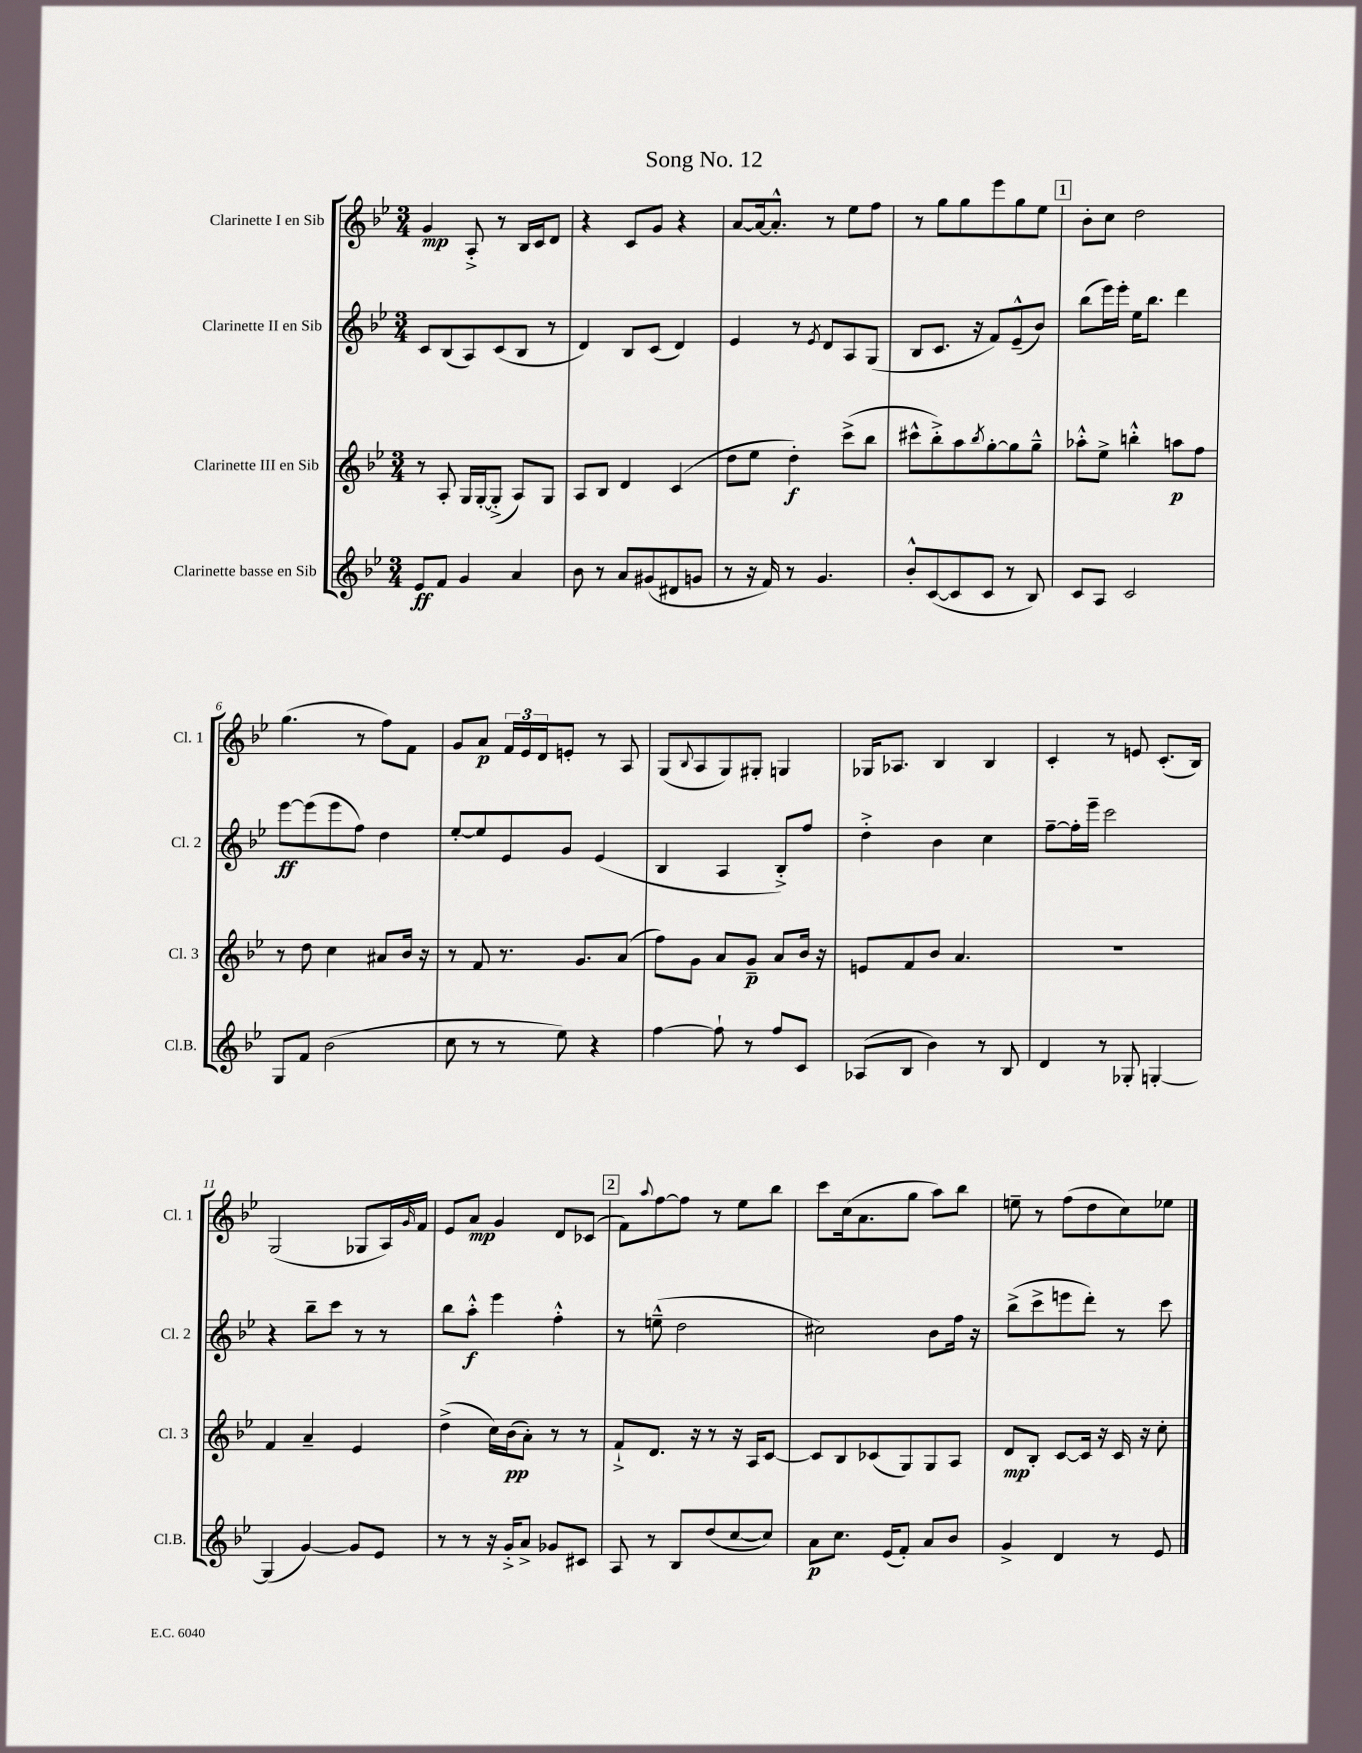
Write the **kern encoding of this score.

**kern	**dynam	**kern	**dynam	**kern	**dynam	**kern	**dynam
*part4	*part4	*part3	*part3	*part2	*part2	*part1	*part1
*staff4	*staff4	*staff3	*staff3	*staff2	*staff2	*staff1	*staff1
*I"Clarinette basse en Sib	*	*I"Clarinette III en Sib	*	*I"Clarinette II en Sib	*	*I"Clarinette I en Sib	*
*I'Cl.B.	*	*I'Cl. 3	*	*I'Cl. 2	*	*I'Cl. 1	*
*clefG2	*	*clefG2	*	*clefG2	*	*clefG2	*
*k[b-e-]	*	*k[b-e-]	*	*k[b-e-]	*	*k[b-e-]	*
*M3/4	*	*M3/4	*	*M3/4	*	*M3/4	*
=1	=1	=1	=1	=1	=1	=1	=1
8e-/L	ff	8r	.	8c/L	.	4g/	mp
8f/J	.	8A'/	.	(8B-/	.	.	.
4g/	.	16G/LL	.	8A/)	.	8A'^/	.
.	.	[16G'/J	.	.	.	.	.
.	.	(8G'^/J]	.	(8c/	.	8r	.
4a/	.	8A/L)	.	8B-/J	.	16B-/LL	.
.	.	.	.	.	.	16c/J	.
.	.	8G/J	.	8r	.	8d/J	.
=2	=2	=2	=2	=2	=2	=2	=2
8b-\	.	8A/L	.	4d/)	.	4r	.
8r	.	8B-/J	.	.	.	.	.
8a/L	.	4d/	.	8B-/L	.	8c/L	.
(8g#X/	.	.	.	(8c/J	.	8g/J	.
8d#X/	.	(4c/	.	4d/)	.	4r	.
8gn/J	.	.	.	.	.	.	.
=3	=3	=3	=3	=3	=3	=3	=3
8r	.	8dd\L	.	4e-/	.	[8a/L	.
16r	.	8ee-\J	.	.	.	16a/k_	.
16f/)	.	.	.	.	.	8.a'^^/J]	.
8r	.	4dd'\)	f	8r	.	.	.
.	.	.	.	8qe-/	.	.	.
4.g/	.	.	.	8d/L	.	8r	.
.	.	(8ccc^\L	.	8A/	.	8ee-\L	.
.	.	8bb-\J	.	(8G/J	.	8ff\J	.
=4	=4	=4	=4	=4	=4	=4	=4
8b-'^^/L	.	8ccc#X^^\L	.	8B-/L	.	8r	.
([8c/	.	8bb-'^\)	.	8.c/J	.	8gg\L	.
8c/]	.	8aa\	.	.	.	8gg\	.
.	.	.	.	16r	.	.	.
.	.	8qbb-/	.	.	.	.	.
8c/J	.	[8gg'\	.	8f/L)	.	8eee-\	.
8r	.	8gg\]	.	(8e-~^^/	.	8gg\	.
8B-/)	.	8gg~^^\J	.	8b-/J)	.	8ee-\J	.
!!LO:REH:place=s1:t=1
=5	=5	=5	=5	=5	=5	=5	=5
8c/L	.	8aa-X'^^\L	.	(8bb-\L	.	8b-'\L	.
8A/J	.	8ee-^\J	.	16eee-\L)	.	8cc\J	.
.	.	.	.	16eee-'\JJ	.	.	.
2c/	.	4bbn'^^\	.	16ee-\KL	.	2dd\	.
.	.	.	.	8.bb-\J	.	.	.
.	.	8aan\L	p	4ddd\	.	.	.
.	.	8ff\J	.	.	.	.	.
!!LO:LB:g=z
=6	=6	=6	=6	=6	=6	=6	=6
8G/L	.	8r	.	[8eee-\L	ff	(4.gg\	.
8f/J	.	8dd\	.	(8eee-\]	.	.	.
(2b-\	.	4cc\	.	8eee-\	.	.	.
.	.	.	.	8ff\J)	.	8r	.
.	.	8a#X/L	.	4dd\	.	8ff\L)	.
.	.	16b-/Jk	.	.	.	8f\J	.
.	.	16r	.	.	.	.	.
=7	=7	=7	=7	=7	=7	=7	=7
8cc\	.	8r	.	[8ee-'/L	.	8g/L	.
8r	.	8f/	.	8ee-/]	.	8a/J	p
8r	.	8.r	.	8e-/	.	24f/LL	.
.	.	.	.	.	.	24e-/	.
.	.	.	.	.	.	24d/J	.
8ee-\)	.	.	.	8g/J	.	8en'/J	.
.	.	8.g/L	.	.	.	.	.
4r	.	.	.	(4e-/	.	8r	.
.	.	(8a/J	.	.	.	8A/	.
=8	=8	=8	=8	=8	=8	=8	=8
[4ff\	.	8ff\L)	.	4B-/	.	(8G/L	.
.	.	.	.	.	.	8qqB-/	.
.	.	8g\J	.	.	.	8A/	.
8ff`\]	.	8a/L	.	4A/	.	8G/)	.
8r	.	8g~/J	p	.	.	8G#X'/J	.
8ff/L	.	8a/L	.	8B-'^/L)	.	4Gn/	.
8c/J	.	16b-/Jk	.	8ff/J	.	.	.
.	.	16r	.	.	.	.	.
=9	=9	=9	=9	=9	=9	=9	=9
(8A-X/L	.	8en/L	.	4dd'^\	.	16G-X/KL	.
.	.	.	.	.	.	8.A-X/J	.
8B-/J	.	8f/	.	.	.	.	.
4b-\)	.	8b-/J	.	4b-\	.	4B-/	.
.	.	4.a/	.	.	.	.	.
8r	.	.	.	4cc\	.	4B-/	.
8B-/	.	.	.	.	.	.	.
=10	=10	=10	=10	=10	=10	=10	=10
4d/	.	2.r	.	[8ff~\L	.	4c'/	.
.	.	.	.	16ff'\L]	.	.	.
.	.	.	.	16eee-~\JJ	.	.	.
8r	.	.	.	2ccc\	.	8r	.
8G-X'/	.	.	.	.	.	8en/	.
[4Gn'/	.	.	.	.	.	(8.c'/L	.
.	.	.	.	.	.	16B-/Jk)	.
!!LO:LB:g=z
=11	=11	=11	=11	=11	=11	=11	=11
(4G/]	.	4f/	.	4r	.	(2G/	.
[4g/)	.	4a~/	.	8bb-~\L	.	.	.
.	.	.	.	8ccc\J	.	.	.
8g/L]	.	4e-/	.	8r	.	8G-X/L	.
8e-/J	.	.	.	8r	.	16A/L)	.
.	.	.	.	.	.	16qqg/	.
.	.	.	.	.	.	16f/JJ	.
=12	=12	=12	=12	=12	=12	=12	=12
8r	.	(4dd^\	.	8bb-\L	.	8e-/L	.
8r	.	.	.	8aa'^^\J	f	8a/J	mp
16r	.	16cc\LL)	.	4eee-\	.	4g/	.
16g'^/KL	.	(16b-\J	pp	.	.	.	.
8a^/J	.	8a'\J)	.	.	.	.	.
8g-X/L	.	8r	.	4ff'^^\	.	8d/L	.
8c#X/J	.	8r	.	.	.	(8c-X/J	.
!!LO:REH:place=s1:t=2
=13	=13	=13	=13	=13	=13	=13	=13
8A/	.	8f`^/L	.	8r	.	8f\L)	.
.	.	.	.	.	.	8qqaa/	.
8r	.	8.d/J	.	(8een~^^\	.	[8ff\	.
8B-/L	.	.	.	2dd\	.	8ff\J]	.
.	.	16r	.	.	.	.	.
(8dd/	.	8r	.	.	.	8r	.
[8cc/	.	16r	.	.	.	8ee-\L	.
.	.	16A/KL	.	.	.	.	.
8cc/J])	.	[8c/J	.	.	.	8bb-\J	.
=14	=14	=14	=14	=14	=14	=14	=14
8a\L	p	8c/L]	.	2cc#X\)	.	8ccc\L	.
8.cc\J	.	8B-/	.	.	.	(16cc\k	.
.	.	.	.	.	.	8.a\	.
.	.	(8c-X/	.	.	.	.	.
(16e-/KL	.	.	.	.	.	.	.
8f'/J)	.	8G/)	.	.	.	8gg\J	.
8a/L	.	8G/	.	8b-\L	.	8aa\L)	.
8b-/J	.	8A/J	.	16ff\Jk	.	8bb-\J	.
.	.	.	.	16r	.	.	.
=15	=15	=15	=15	=15	=15	=15	=15
4g^/	.	8d/L	mp	(8bb-^\L	.	8een~\	.
.	.	8B-'/J	.	8ccc^\	.	8r	.
4d/	.	[8c/L	.	8eeen\	.	(8ff\L	.
.	.	16c/Jk]	.	8ddd'\J)	.	8dd\	.
.	.	16r	.	.	.	.	.
8r	.	16c/	.	8r	.	8cc\)	.
.	.	16r	.	.	.	.	.
8e-/	.	8cc'\	.	8ccc\	.	8ee-X\J	.
==	==	==	==	==	==	==	==
*-	*-	*-	*-	*-	*-	*-	*-
